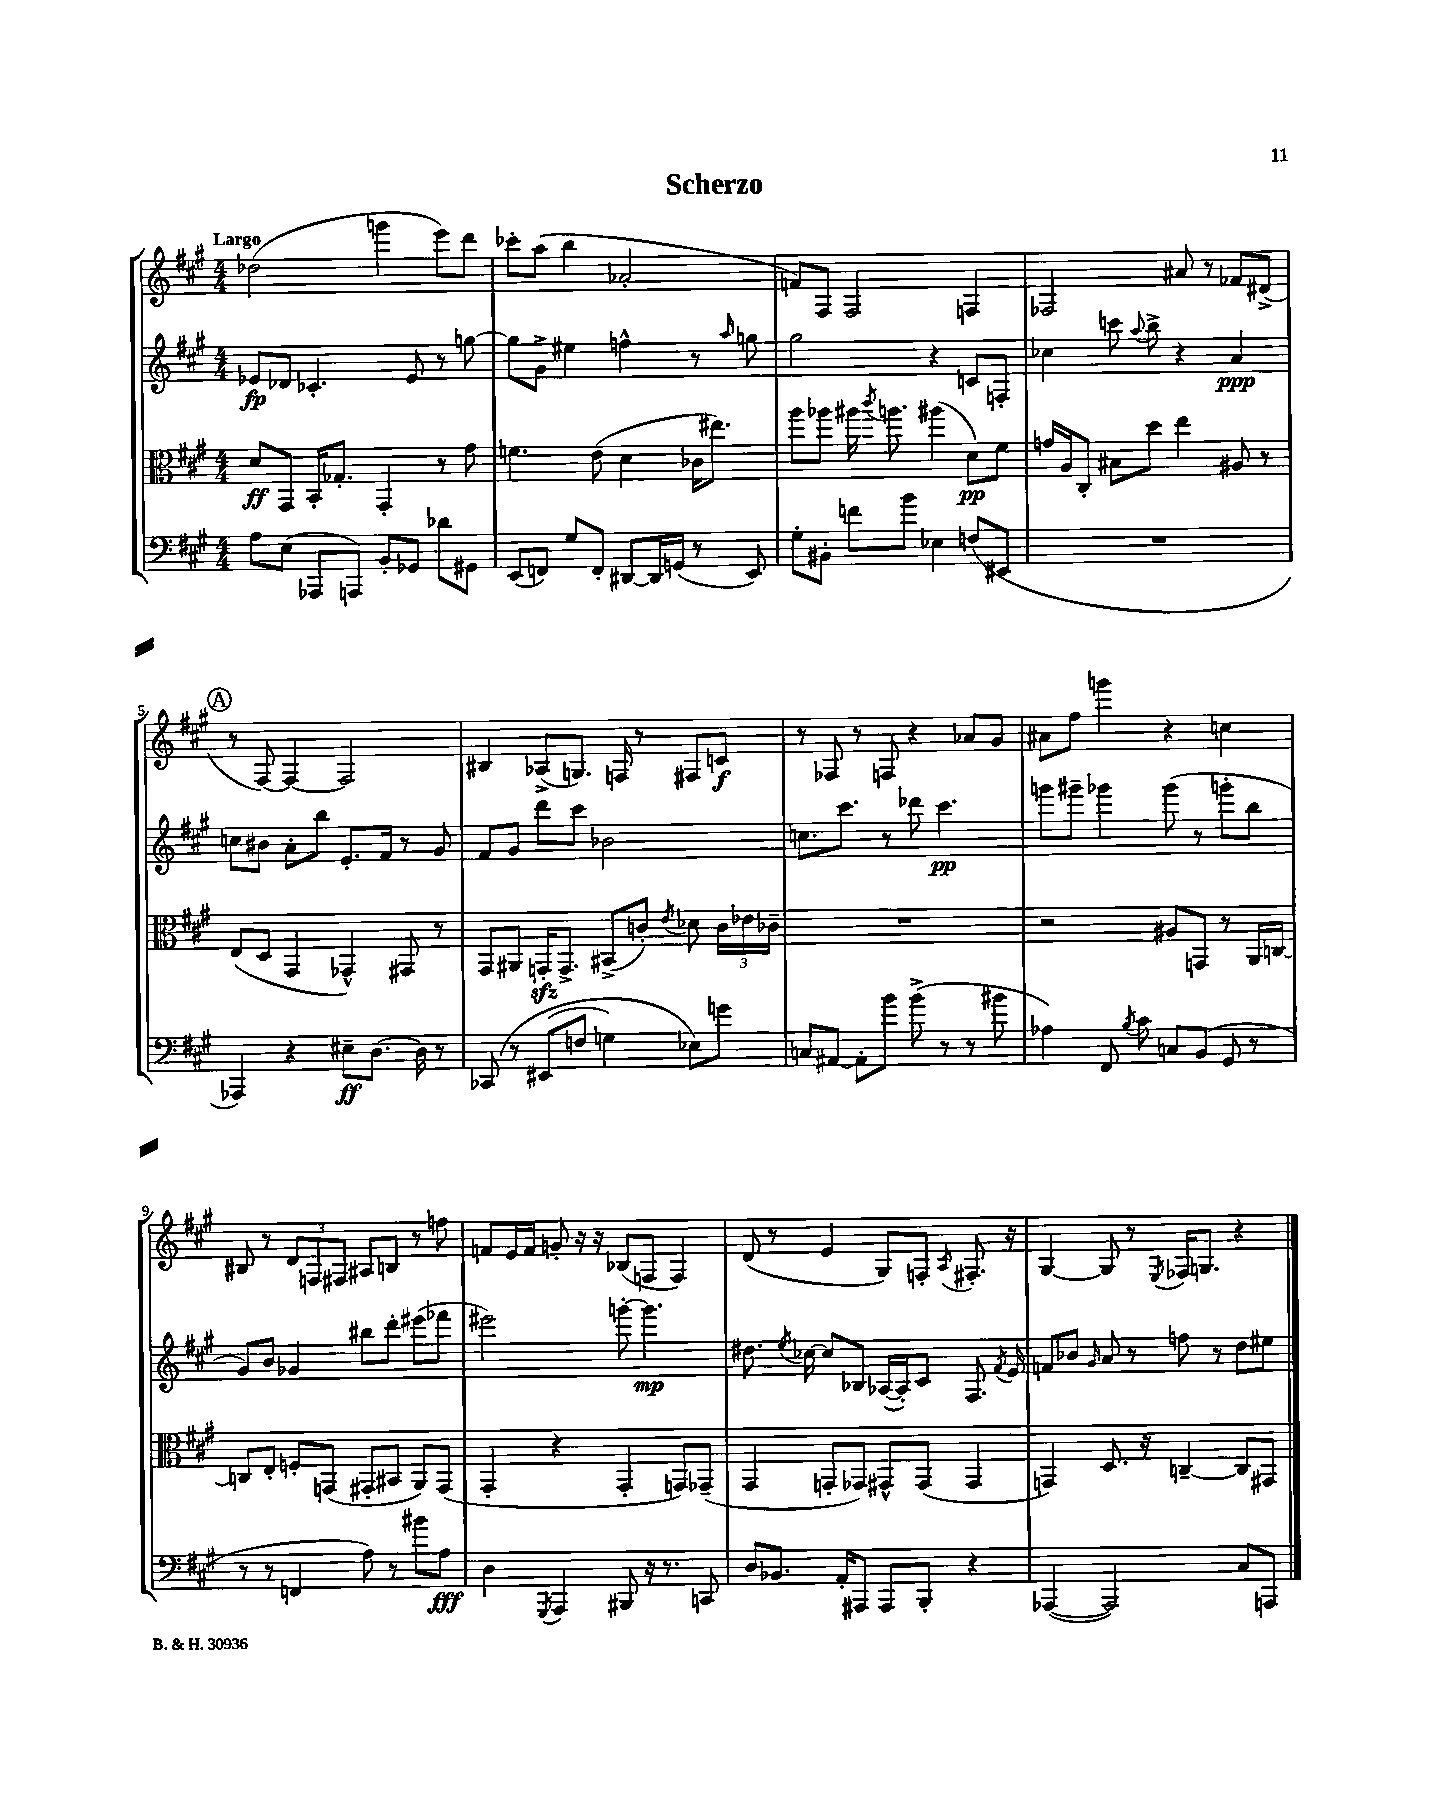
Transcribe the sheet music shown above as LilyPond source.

\header { title = "Scherzo" }
<<
\new StaffGroup <<
\new Staff = "s0" {
    \clef treble \key a \major \numericTimeSignature \time 4/4 \tempo "Largo"
    \autoBeamOff des''2( g'''4 e'''8[) d'''8] |
    ces'''8[-. a''8]( b''4 aes'2-. |
    f'8[) fis8] fis2 f4 |
    fes2 ais'8 r8 fes'8[ dis'8]->( |
    \mark \markup { \circle "A" } r8 fis8~) fis4~ fis2 |
    bis4 aes8[->( g8.]) f16 r8 fis8[ c'8]\f |
    r8 fes8 r8 f8 r4 aes'8[ gis'8] |
    ais'8[ fis''8] g'''4 r4 c''4 |
    bis8 r8 \tuplet 3/2 { d'8[ f8 fis8] } ais8[ b8] r8 f''8 |
    f'8[ e'16 f'16] g'8-. r16 r16 bes8[( f8] f4) |
    d'8( r8 e'4 gis8[) f8]-. \acciaccatura { a8 } fis8.-. r16 |
    gis4~ gis8 r8 \acciaccatura { e8 } fes16[ g8.] r4 \bar "|." |
}
\new Staff = "s1" {
    \clef treble \key a \major \numericTimeSignature \time 4/4
    \autoBeamOff ees'8[\fp des'8] ces'4.-. ees'8 r8 g''8~ |
    g''8[ gis'8]-> eis''4 f''4-^ r8 \grace { a''16 } g''8 |
    gis''2 r4 c'8[ f8]-. |
    ces''4 c'''8 \appoggiatura { a''8 } b''8-> r4 a'4\ppp |
    \mark \markup { \circle "A" } c''8[ bis'8] a'8[-. b''8] e'8.[-. fis'16] r8 gis'8 |
    fis'8[ gis'8] d'''8[ cis'''8] bes'2 |
    c''8.[ cis'''8.] r8 des'''8 cis'''4.\pp |
    g'''8[ gis'''8]-- ges'''4 ges'''8( r8 g'''8[-. b''8] |
    gis'8[) b'8] ges'4 bis''8[ d'''8]-. eis'''8[( fes'''8] |
    eis'''2) g'''8~-. g'''4.\mp |
    dis''8. \acciaccatura { e''8 } ces''16~ ces''8[ bes8] aes16[~( aes16-.) cis'8] fis8. \acciaccatura { fis'8 } e'16 |
    f'8[ bes'8] \grace { gis'16 } a'8 r8 f''8 r8 d''8[ eis''8] \bar "|." |
}
\new Staff = "s2" {
    \clef alto \key a \major \numericTimeSignature \time 4/4
    \autoBeamOff d'8[\ff gis,8] b,16[-. ges8.]-. gis,4-. r8 gis'8 |
    f'4. e'8( d'4 ces'16[ eis''8.]) |
    a''8[ aes''8] ais''16 \acciaccatura { cis'''8 } a''8. ais''4( d'8[\pp) fis'8] |
    g'16[ a16 cis8]-. bis8[ d''8] e''4 ais8 r8 |
    \mark \markup { \circle "A" } e8[( d8] gis,4 ges,4-^) gis,8 r8 |
    gis,8[ ais,8] g,16[-.\sfz g,8.]-> bis,8[->( c'8]-.) \acciaccatura { e'8 } des'8 \tuplet 3/2 { c'16[ ees'16 ces'16]-- } |
    R1 |
    r2 ais8[ g,8] r8 a,16[ c16]~ |
    c8[ e8]-. f8[-. g,8]( gis,8[-. bis,8] a,8[) gis,8]( |
    gis,4-. r4 gis,4-. g,8[) ges,8]--( |
    gis,4 g,8[-. ges,8]) gis,8[-^ gis,8]( gis,4 |
    g,4) d8. r16 c4~-- c8[ gis,8] \bar "|." |
}
\new Staff = "s3" {
    \clef bass \key a \major \numericTimeSignature \time 4/4
    \autoBeamOff a8[ e8]( aes,,8[ a,,8]) b,8[-. ges,8] des'8[ gis,8] |
    e,8[( f,8]) gis8[ f,8]-. dis,8[~ dis,16 g,16]( r8 e,8) |
    gis8[-. bis,8]-. f'8[ b'8] ees4 f8[( eis,8] |
    R1 |
    \mark \markup { \circle "A" } aes,,4) r4 eis8[--\ff d8.]~ d16 r8 |
    ces,8\( r8 eis,8[( f8] g4) ees8[\) g'8] |
    c8[ ais,8]~ ais,8[-. b'8] b'8->( r8 r8 bis'8 |
    aes4) fis,8 \acciaccatura { b8 } cis'8 c8[ b,8]( gis,8 r8 |
    r8 r8 f,4 a8) r8 bis'8[ a8]\fff |
    d4 \acciaccatura { gis,,8 } a,,4 bis,,8 r16 r8. c,8 |
    d8[ bes,8.] a,16[-. ais,,8] ais,,8[ b,,8]-. r4 |
    aes,,4~( aes,,2) cis8[ a,,8] \bar "|." |
}
>>
>>
